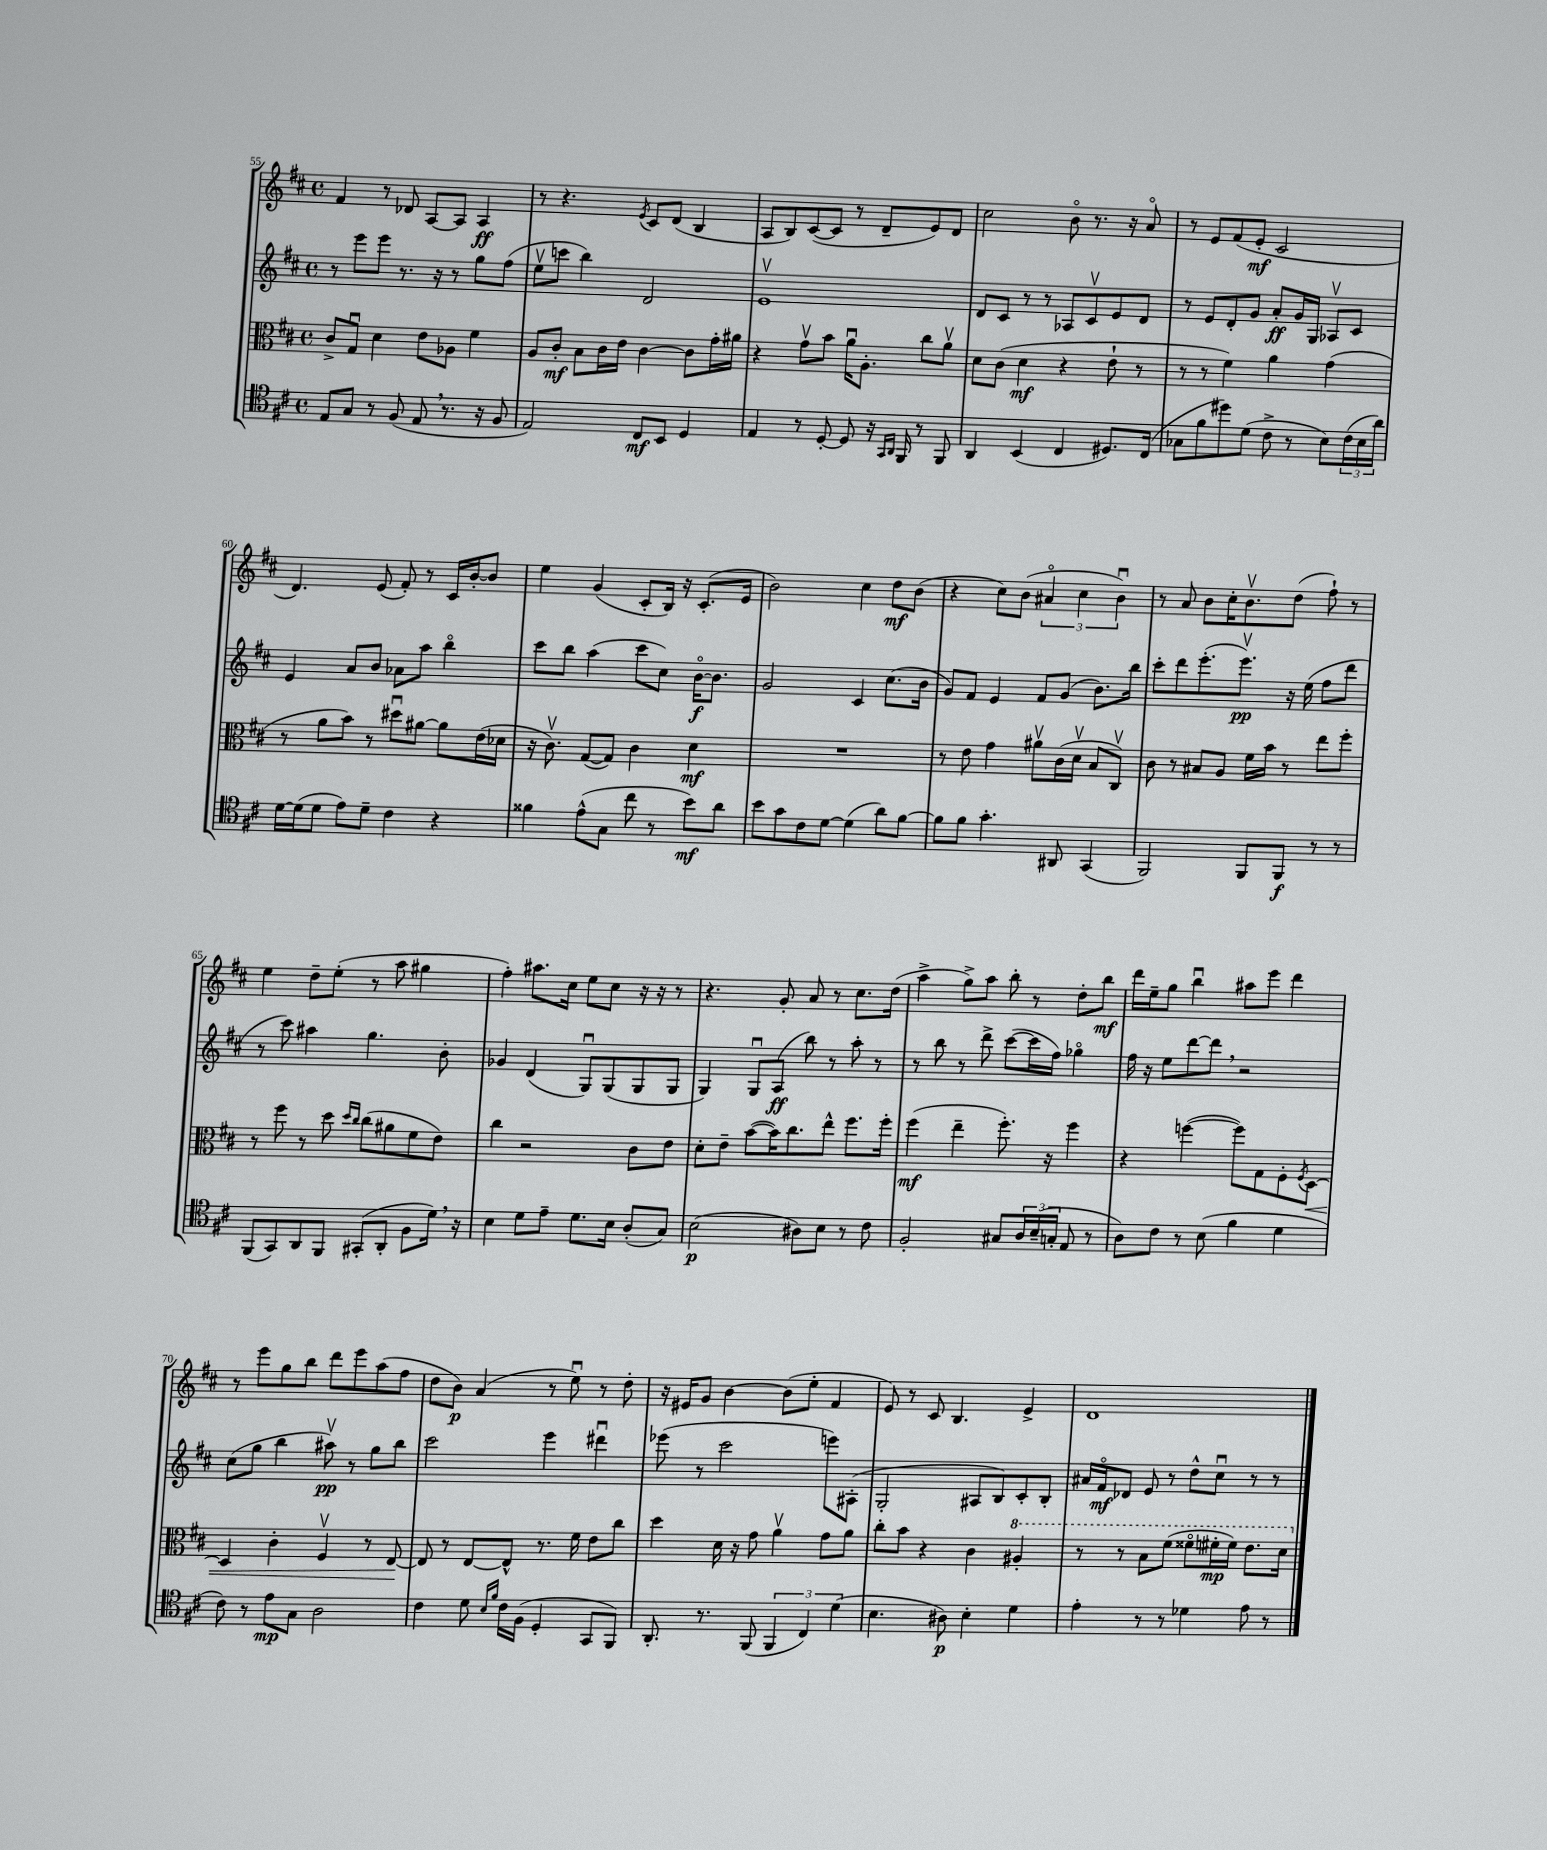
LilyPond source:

<<
\new StaffGroup <<
\new Staff = "s0" {
    \clef treble \key d \major \defaultTimeSignature \time 4/4
    fis'4 r8 des'8 a8~ a8 a4\ff |
    r8 r4. \acciaccatura { e'8 } cis'8 d'8( b4 |
    a8 b8) cis'8~( cis'8 r8 d'8-- e'8) d'8 |
    cis''2 b'8\flageolet r8. r16 a'8\flageolet |
    r8 e'8 fis'8( e'8-.\mf cis'2 |
    d'4.) e'8( fis'8-.) r8 cis'16 b'16~-. b'8 |
    e''4 g'4( cis'8-. b16) r16 cis'8.-.( e'16 |
    b'2) cis''4 d''8\mf b'8( |
    r4 cis''8) b'8( \tuplet 3/2 { ais'4\flageolet cis''4 b'4\downbow) } |
    r8 a'8 b'8 cis''16-. b'8.\upbow d''8( fis''8-!) r8 |
    e''4 d''8-- e''8-.( r8 a''8 gis''4 |
    fis''4-.) ais''8. cis''16 e''8 cis''8 r16 r16 r8 |
    r4. g'8-. a'8 r8 cis''8. d''16( |
    a''4-> g''8->) a''8 b''8-. r8 d''8-. b''8\mf |
    d'''16 e''16-- g''8 b''4\downbow ais''8 e'''8 d'''4 |
    r8 e'''8 g''8 b''8 d'''8 e'''8 a''8( fis''8 |
    d''8 b'8\p) a'4( r8 e''8\downbow) r8 d''8-. |
    r16 eis'16 g'8 b'4~ b'8( e''8-. fis'4 |
    e'8) r8 cis'8 b4. e'4-> |
    d'1 \bar "|." |
}
\new Staff = "s1" {
    \clef treble \key d \major \defaultTimeSignature \time 4/4
    r8 e'''8 e'''8 r8. r16 r8 g''8 fis''8( |
    e''8\upbow c'''8 b''4) d'2 |
    e'1\upbow |
    d'8 cis'8 r8 r8 aes8 cis'8\upbow e'8 d'8 |
    r8 e'8 d'8-. g'8 a'8-.\ff g'16 g16 aes8\upbow cis'8 |
    e'4 a'8 b'8 aes'8 a''8 b''4\flageolet |
    cis'''8 b''8 a''4( cis'''8 cis''8) b'16~\flageolet\f b'8. |
    g'2 cis'4 cis''8.( b'16 |
    g'8) fis'8 e'4 fis'8 g'8( b'8.) b''16 |
    cis'''8-. d'''8 e'''8.-.( e'''8.\upbow\pp) r16 e''16( fis''8 d'''8 |
    r8 cis'''8) ais''4 g''4. b'8-. |
    ges'4 d'4( g8\downbow) g8( g8 g8 |
    g4) g8\downbow a8\ff( b''8) r8 a''8-. r8 |
    r8 b''8 r8 d'''8-> cis'''8~( cis'''16 fis''16) ges''4\flageolet |
    fis''16 r16 e''8 d'''8~ d'''8 \breathe r2 |
    cis''8( g''8 b''4 ais''8\upbow\pp) r8 g''8 b''8 |
    cis'''2 e'''4 dis'''4\downbow |
    ees'''8( r8 cis'''2 e'''8) ais8-.( |
    g2-. ais8 b8) cis'8-. b8-. |
    ais'16 fis'16\flageolet\mf des'8 e'8 r8 d''8-^ cis''8\downbow r8 r8 \bar "|." |
}
\new Staff = "s2" {
    \clef alto \key d \major \defaultTimeSignature \time 4/4
    cis'8-> g8\downbow d'4 e'8 aes8 fis'4 |
    a8 cis'8-.\mf b8 cis'16 e'16 cis'4~ cis'8 g'16-. ais'16 |
    r4 g'8\upbow b'8 a'16\downbow a8.-. cis''8 a'8\upbow |
    d'8 cis'8( d'4\mf r4 e'8-! r8 |
    r8 r8 fis'4) a'4 g'4( |
    r8 a'8 b'8) r8 dis''8\downbow ais'8~ ais'8 e'16( des'16 |
    r16 cis'8.\upbow) g8~( g8) cis'4 d'4\mf |
    R1 |
    r8 e'8 g'4 ais'8\upbow cis'16( d'16\upbow b8 cis8\upbow) |
    cis'8 r8 bis8 a8 fis'16 b'16 r8 e''8 fis''8-. |
    r8 fis''8 r8 d''8 \grace { d''16 cis''16 } cis''8( ais'8 fis'8 e'8) |
    cis''4 r2 cis'8 e'8 |
    d'8-. e'8-- b'8~( b'16) cis''8. e''8-^ fis''8. fis''16-. |
    fis''4\mf( e''4-- fis''8.-.) r16 fis''4 |
    r4 f''4~( f''8) g8 fis8-. \acciaccatura { fis8 } d8~\< |
    d4 cis'4-. fis4\upbow r8 e8~\! |
    e8 r8 e8~ e8-^ r8. fis'16 e'8 cis''8 |
    d''4 d'16 r16 g'8 a'4\upbow g'8 a'8 |
    cis''8-. b'8 r4 cis'4 \ottava #1 ais'4-. |
    r8 r8 b'8 fis''8( fisis''8\flageolet fis''16-.\mp fis''16) e''8. d''16 \ottava #0 \bar "|." |
}
\new Staff = "s3" {
    \clef tenor \key d \major \defaultTimeSignature \time 4/4
    e8 g8 r8 fis8( e8 \breathe r8. r16 fis8 |
    e2) cis8\mf b,8 d4 |
    e4 r8 d8~-. d8 r16 \grace { g,16 a,16 } fis,16 r8 fis,8 |
    a,4 b,4( cis4 dis8.) cis16( |
    ges8 fis'8 dis''8) d'8( cis'8-> r8 b8) \tuplet 3/2 { cis'16( b16 a'16) } |
    d'16~ d'16( d'8 e'8) d'8-- cis'4 r4 |
    fisis'4 e'8-^( g8 cis''8 r8 b'8\mf) a'8 |
    b'8 g'8 cis'8 d'8~ d'4( a'8) fis'8~ |
    fis'8 fis'8 g'4.-. ais,8 g,4( |
    fis,2) fis,8 fis,8\f r8 r8 |
    fis,8( g,8) a,8 fis,8 gis,8-.( a,8-. fis8 d'16) \breathe r16 |
    b4 d'8 e'8-- d'8. b16 a8-.( g8) |
    b2\p( ais8) b8 r8 cis'8 |
    fis2-. gis8 \tuplet 3/2 { a16 b16--( g16-. } e8 r8 |
    a8) cis'8 r8 b8( fis'4 d'4 |
    cis'8) r8 e'8\mp g8 a2 |
    cis'4 d'8 \grace { b16 fis'16 } cis'16 fis16( d4-. g,8 fis,8) |
    a,8.-. r8. fis,8( \tuplet 3/2 { fis,4 cis4) d'4( } |
    b4. ais8\p) b4-. d'4 |
    e'4-. r8 r8 des'4 e'8 r8 \bar "|." |
}
>>
>>
\layout { \context { \Score currentBarNumber = #55 } }
